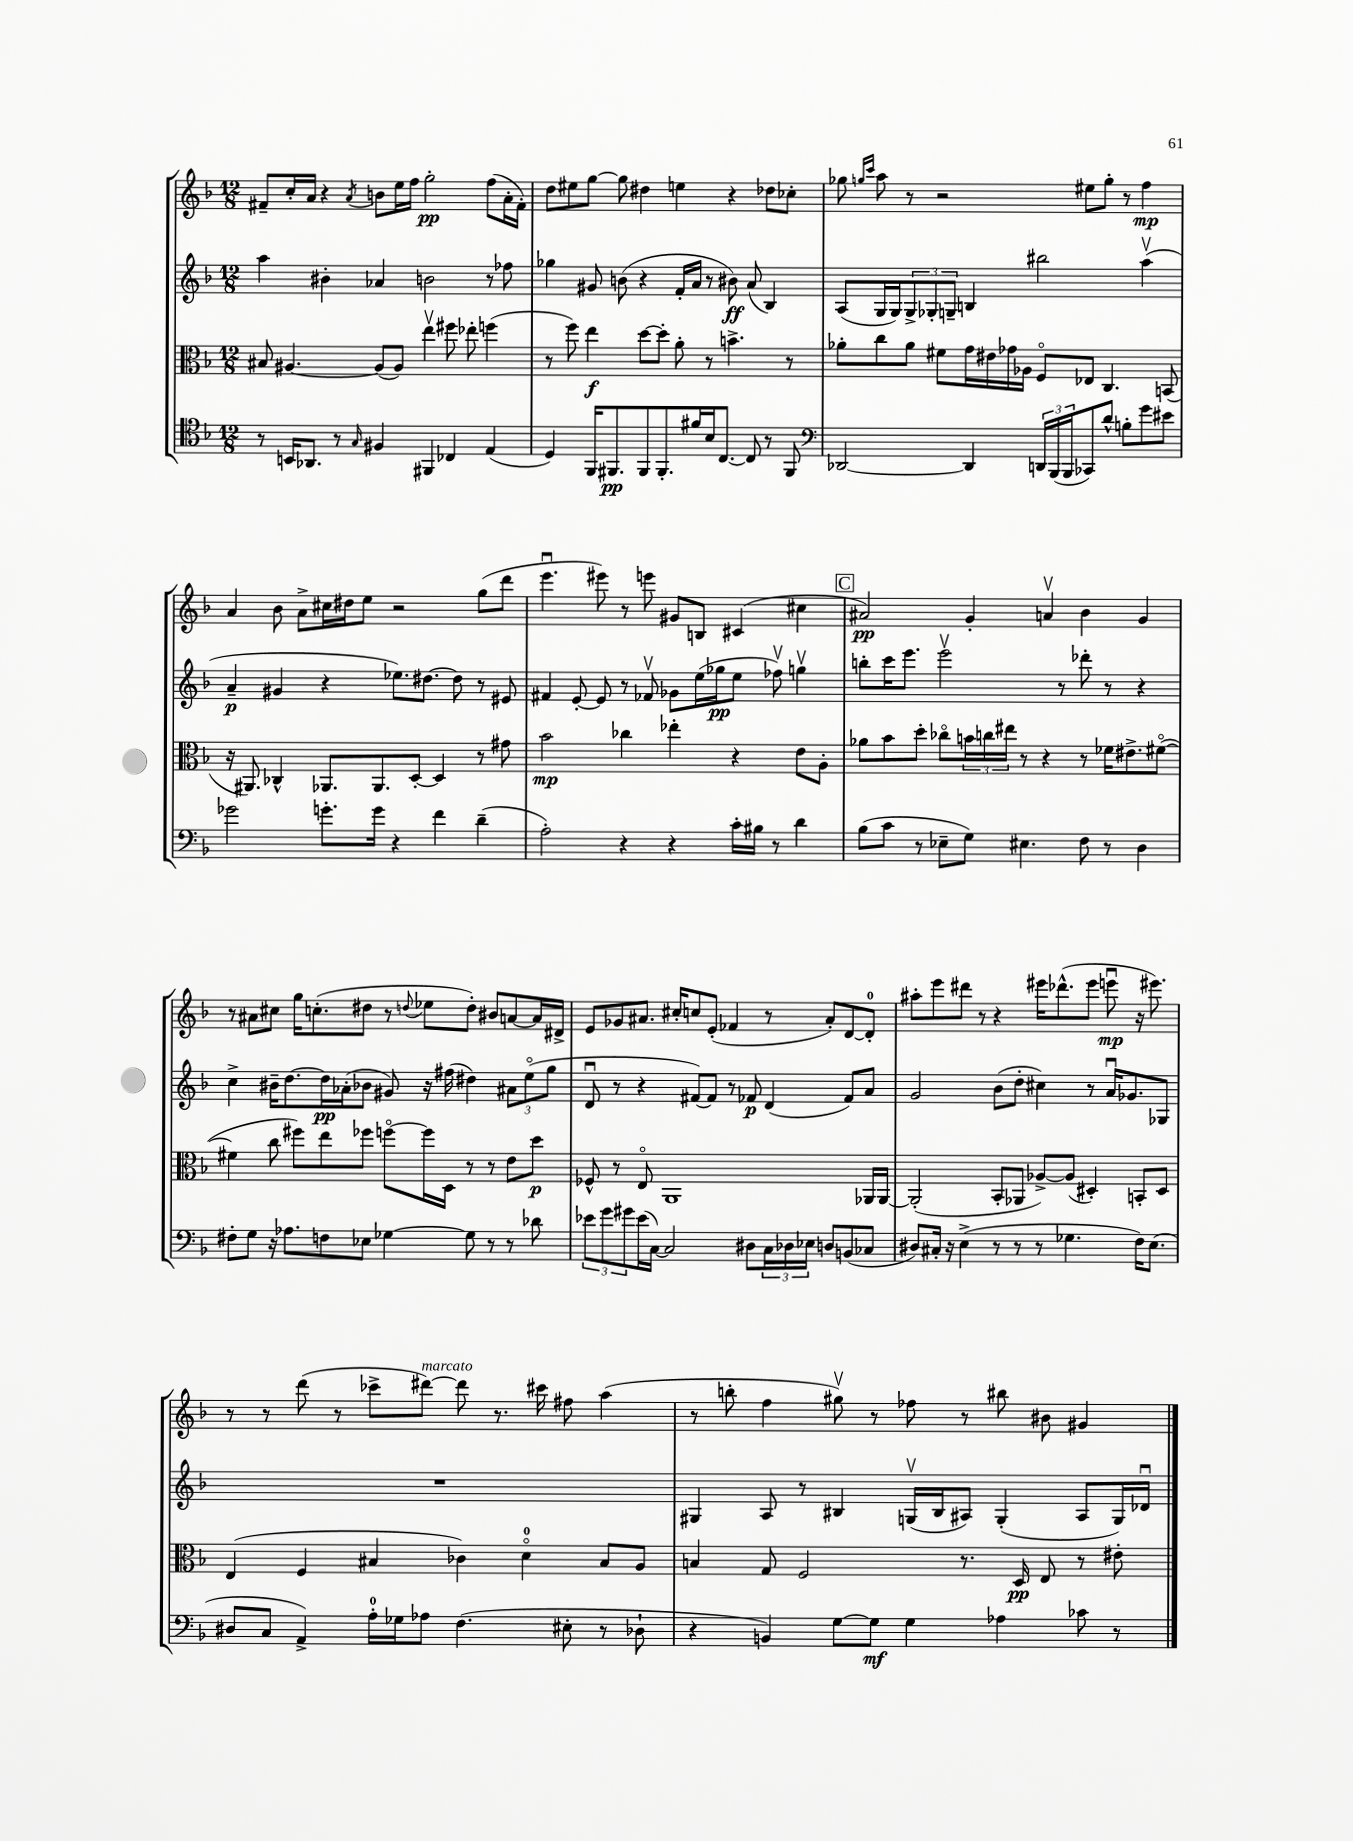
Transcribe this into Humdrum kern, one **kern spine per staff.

**kern	**kern	**kern	**kern
*staff4	*staff3	*staff2	*staff1
*clefC4	*clefC3	*clefG2	*clefG2
*k[b-]	*k[b-]	*k[b-]	*k[b-]
*M12/8	*M12/8	*M12/8	*M12/8
8r	8B#	4aa	8f#~
16BB	[4.A#	.	16cc'
8.AA-	.	.	16a
.	.	4b#'	4r
8r	.	.	.
16qqG	.	.	8qa
4F#	(8A#]	4a-	8b
.	8A#)	.	16ee
.	.	.	16ff
4FF#	4eev	2b	2gg'
4C-	8ff#	.	.
.	8ee-'	.	.
(4E	(4ff	8r	(8ff
.	.	8ff-	16a'
.	.	.	16f#')
=	=	=	=
4D)	8r	4gg-	8dd
.	8ff)	.	8ee#
16FF	4ee	8g#	[8gg
8.FF#	.	.	.
.	.	(8b	8gg]
8FF#	[8dd	4r	4dd#
8.FF#'	8dd']	.	.
.	8a'	16f'	4ee
16f#	.	16a	.
16B-	8r	8r	.
[8.C	.	.	.
.	4.b^	8b#)	4r
8C]	.	(8a	.
8r	.	4B-)	8dd-
8FF#	8r	.	8cc-'
=	=	=	=
*clefF4	*	*	*
[2DD-	8a-'	(8A	8gg-
.	.	.	16qqgg
.	.	.	16qqccc
.	8cc	16G	8aa
.	.	16G)	.
.	8a-	12G^	8r
.	.	12G-'	.
.	8f#	.	2r
.	.	12G~	.
4DD-]	16g	4B	.
.	16e#	.	.
.	16g-	.	.
.	16A-	.	.
24DD	8Fo	2bb#	.
(24BBB-	.	.	.
24BBB-	.	.	.
8CC-)	8E-	.	8ee#
8d^^	4.C	.	8gg'
8B'	.	.	8r
8g	.	(4aav	4ff
8e#	(8BB	.	.
=	=	=	=
2g-	16r	4a~	4a
.	8.AA#)	.	.
.	4C-^^	4g#	8b-
.	.	.	8a^
8.g'	8.AA-	4r	16cc#
.	.	.	16dd#
.	.	.	8ee
16g	8.AA-	.	.
4r	.	8.ee-)	2r
.	[8D'	.	.
.	.	[8.dd#	.
4f	4D]	.	.
.	.	8dd#]	.
(4d~	8r	8r	(8gg
.	8g#	8e#	8ddd
=	=	=	=
2A')	2b-	4f#	4.eeeu
.	.	[8e'	.
.	.	8e]	8eee#)
4r	4cc-	8r	8r
.	.	8f-v	8eee
4r	4ee-'	8g-	8g#
.	.	(16ee	8B
.	.	16gg-	.
16c'	4r	8ee	(4c#
16B#	.	.	.
8r	.	8ff-v)	.
4d	8e	4ggv	4cc#
.	8A'	.	.
=	=	=	=
(8B-	8a-	8bb'	2a#)
8c	8b-	16ccc	.
.	.	8.eee	.
8r	8dd'	.	.
8E-~	8cc-o	2eeev	.
8G)	24b	.	4g'
.	24cc	.	.
.	24ee#	.	.
4.E#	8r	.	.
.	4r	.	4av
.	.	8r	.
8F	8r	8ddd-'	4b-
8r	16f-	8r	.
.	8.e#^	.	.
4D	.	4r	4g
.	([8f#o	.	.
=	=	=	=
8F#'	4f#]	4cc^	8r
8G	.	.	8a#
16r	8cc	16b#~	8cc#
8.A-	.	[8.dd	.
.	8ff#)	.	16gg
.	.	.	(8.cc'
8F	8ee	16dd]	.
.	.	(16a-'	.
8E-	8ff-	8b-	8dd#
[4G-	[8ffo	8g#)	8r
.	.	.	8qqdd
.	16ff]	16r	8ee-
.	16D	(16ff#	.
8G-]	8r	4dd#)	8dd')
8r	8r	.	8b#
8r	8e	12a#	[8a
.	.	(12eeo	.
8d-	8dd	.	16a]
.	.	12gg	.
.	.	.	16d#^
=	=	=	=
12e-	8F-^^	8du	8e
12g	.	.	.
.	8r	8r	8g-
12g#	.	.	.
(16e-	8Eo	4r	8.a#
[16C)	.	.	.
2C]	1AA	.	.
.	.	.	16cc#'
.	.	[8f#)	8cc
.	.	8f#]	(8e'
.	.	8r	4f-
8D#	.	8f-	.
24C	.	(4d	8r
24D-	.	.	.
24E-	.	.	.
8D	.	.	8a#')
(8BB	.	8f-)	[8d
8C-	16AA-	8a	8d']
.	[16AA-	.	.
=	=	=	=
8D#)	(2AA-']	2g	8aa#'
16C#'	.	.	8eee
16r	.	.	.
(4E^	.	.	8ddd#
.	.	.	8r
8r	8BB-'	(8b-	4r
8r	8AA-	8dd'	.
8r	[8A-^)	4cc#)	16eee#
.	.	.	(8.ddd-^^
4.G-	(8A-]	.	.
.	4D#')	8r	8eee#
.	.	16au	8eeeu
.	.	8.g-	.
16F)	8BB'	.	16r
(8.E	.	.	8.eee#)
.	8D#	8G-	.
=	=	=	=
8D#	(4E	1.r	8r
8C	.	.	8r
4AA^)	4F	.	(8ddd
.	.	.	8r
16A'	4B#	.	8ccc-^
16G-	.	.	.
8A-	.	.	[8ddd#)
(4.F	4c-)	.	8ddd#]
.	.	.	8.r
.	4do	.	.
.	.	.	16ccc#
8E#'	.	.	8ff#
8r	8B#	.	(4aa
8D-`	8A	.	.
=	=	=	=
4r	4B	4G#	8r
.	.	.	8bb'
4BB)	8G	8A	4ff
.	2F	8r	.
[8G	.	4B#	8gg#v)
8G]	.	.	8r
4G	.	(16Gv	8ff-
.	.	16B#	.
.	8.r	8A#)	8r
4A-	.	(4G'	8bb#
.	16D	.	.
.	8E	.	8b#
8c-	8r	8A#	4g#
8r	8e#'	16G)	.
.	.	16d-u	.
==	==	==	==
*-	*-	*-	*-
